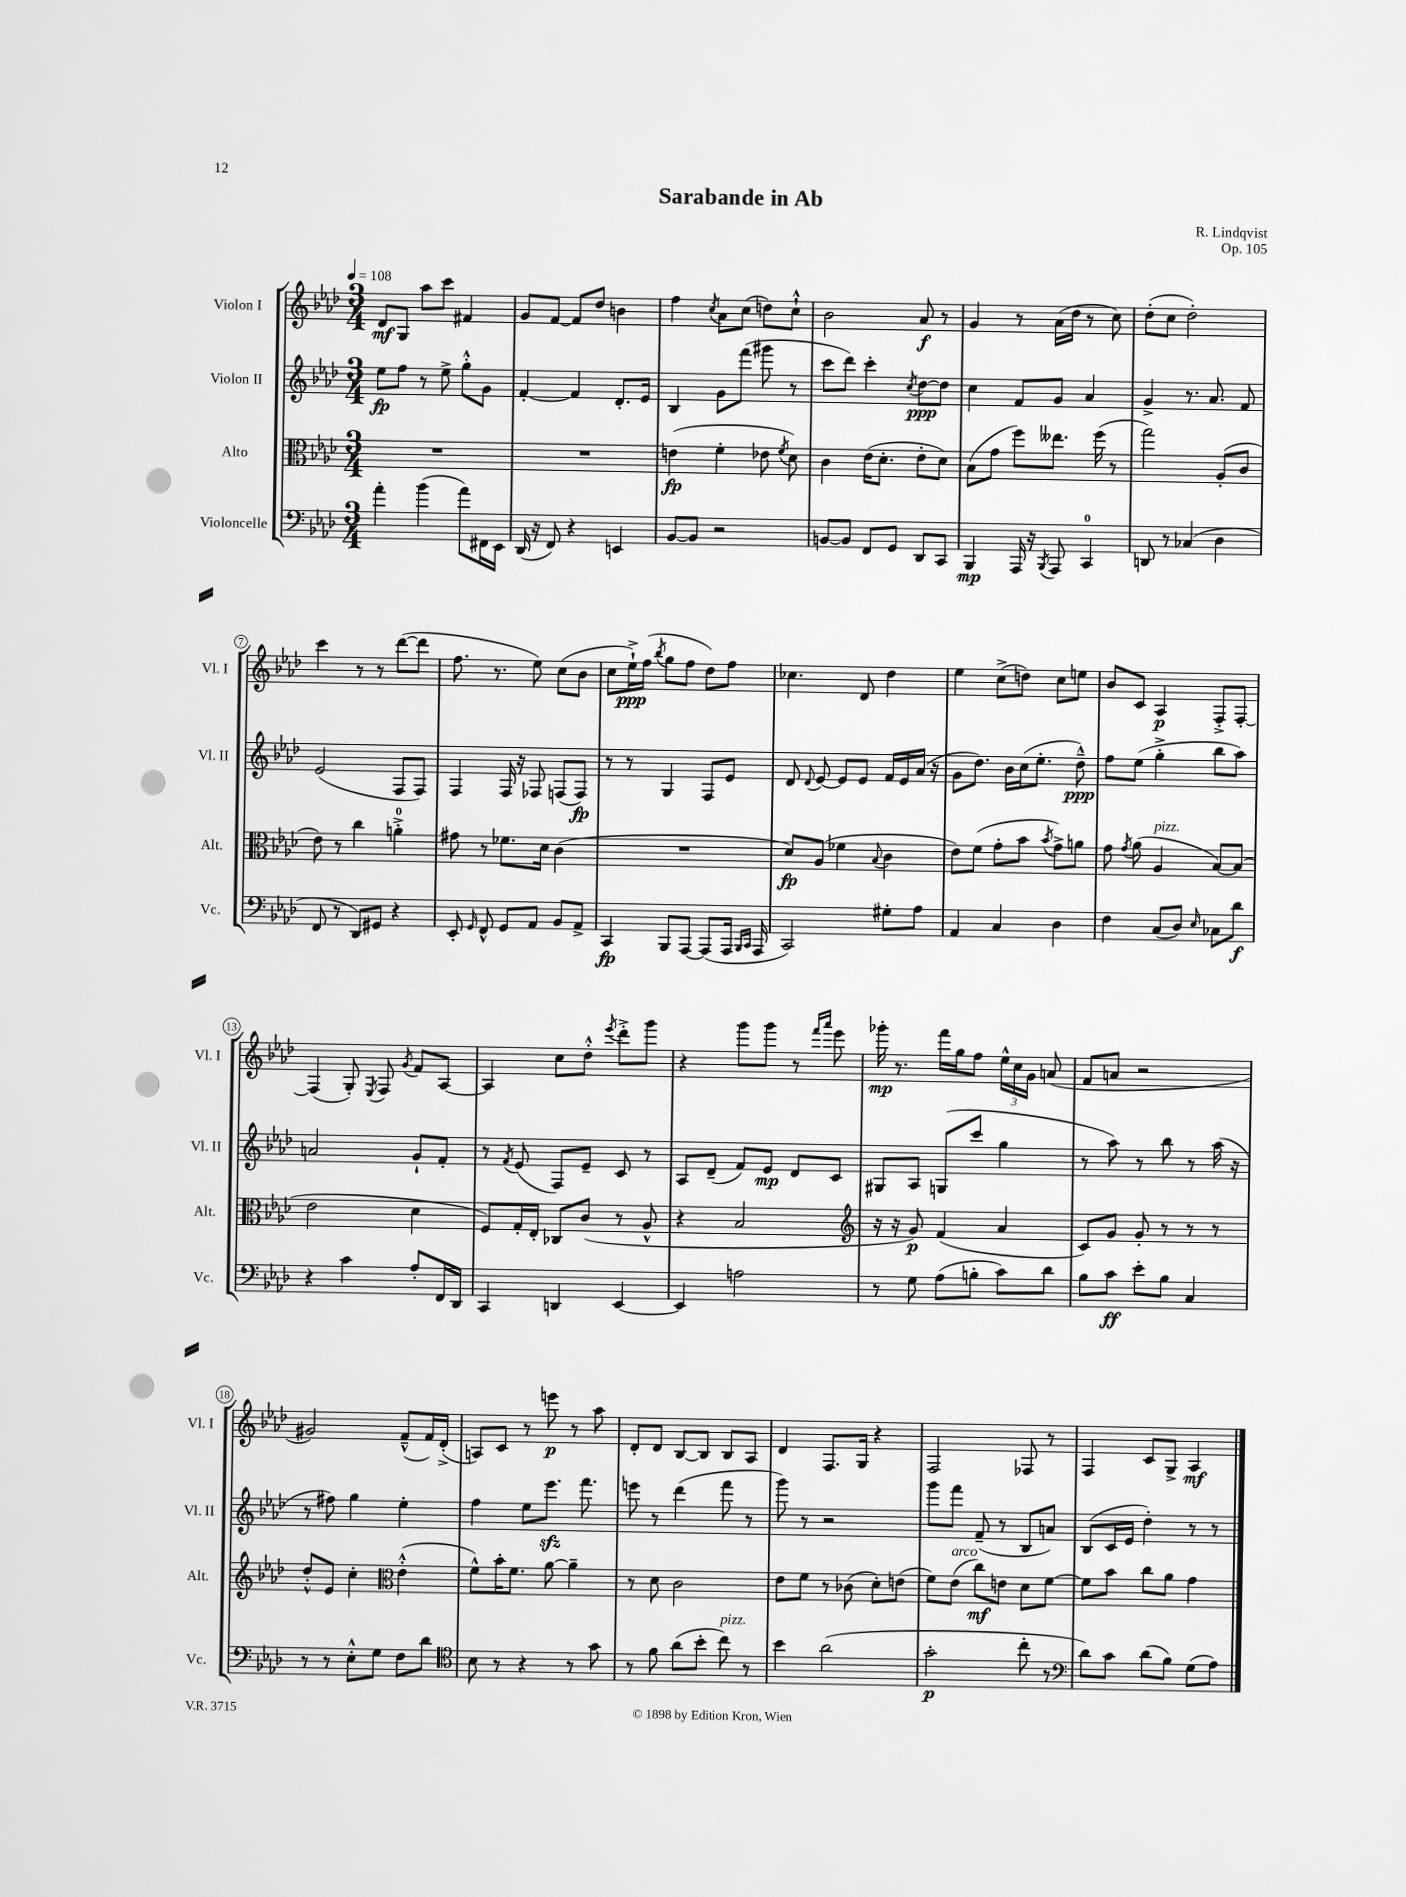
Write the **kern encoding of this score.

**kern	**kern	**kern	**kern
*staff4	*staff3	*staff2	*staff1
*clefF4	*clefC3	*clefG2	*clefG2
*k[b-e-a-d-]	*k[b-e-a-d-]	*k[b-e-a-d-]	*k[b-e-a-d-]
*M3/4	*M3/4	*M3/4	*M3/4
*MM108	*MM108	*MM108	*MM108
4a-'	2.r	8ee-	8d-
.	.	8ff	8G
(4b-	.	8r	8aa-
.	.	8ee-^	8ccc
8a-)	.	8gg'^^	4f#
16FF#	.	8g	.
16EE-	.	.	.
=	=	=	=
(16DD-	2.r	[4f'	8g
16r	.	.	.
8FF)	.	.	[8f
4r	.	4f]	8f]
.	.	.	8dd-
4EE	.	8.d-'	4b
.	.	16e-	.
=	=	=	=
[8BB-	(4e	4B-	4ff
8BB-]	.	.	.
.	.	.	8qcc
2r	4f'	8g	8a-
.	.	(8fff	(8cc
.	8e-	8ggg#	8dd)
.	8qf	.	.
.	8d-)	8r	8cc`^^
=	=	=	=
[8BB	4c	8ccc	2b-
8BB]	.	8ddd-)	.
8FF	(16e-	4ccc'	.
.	8.d-'	.	.
8GG	.	.	.
.	.	8qcc	.
8DD-	8e-'	[8dd-	8a-
8CC	8d-)	8dd-]	8r
=	=	=	=
4BBB-	(8B-	4cc	4g
.	8g	.	.
16AAA-	8ff)	8f	8r
16r	.	.	.
8qBBB-	.	.	.
8AAA-	8.ee--	8g	(16a-
.	.	.	16dd-
4CC	.	4a-	8r
.	(16ff	.	.
.	8r	.	8cc)
=	=	=	=
8DD	2gg)	4g^	(8dd-'
8r	.	.	8cc
(4C-	.	8.r	2dd-')
.	.	8.a-	.
4D-	(8A-'	.	.
.	8c	8f	.
=	=	=	=
8FF	8e-)	(2e-	4ccc
8r	8r	.	.
8DD-)	4cc	.	8r
8GG#	.	.	8r
4r	4a'^	8F	([8ddd-
.	.	8F)	8ddd-]
=	=	=	=
8EE-'	8g#	4F	8.ff
16qqGG	.	.	.
8FF^^	8r	.	.
.	.	.	8.r
8GG	8.f-	16F	.
.	.	16r	.
8AA-	.	8F-	8ee-)
.	16d-	.	.
8BB-	(4c	(8F	(8cc
8AA-^	.	8F)	8b-
=	=	=	=
4CC	2.r	8r	8cc
.	.	8r	16ee-`^)
.	.	.	(16ff
.	.	.	8qbb-
8BBB-	.	4G	8gg
[8AAA-	.	.	8ff
(8AAA-]	.	8F	8dd-)
16AAA-	.	8e-	8ff
16qqBBB-	.	.	.
16qqCC	.	.	.
16AAA-	.	.	.
=	=	=	=
2CC)	8d-)	8d-	4.cc-
.	.	8qqd-	.
.	(8A-	[8e-	.
.	4f-	8e-]	.
.	.	8e-	8d-
.	8qqB-	.	.
8G#'	4c	16f	4dd-
.	.	16e-	.
8A-	.	(16a-	.
.	.	16r	.
=	=	=	=
4AA-	8e-)	8g	4ee-
.	(8f	8.dd-)	.
4C	8g'	.	(8cc^
.	.	16b-	.
.	8b-	(16cc	8dd)
.	.	8.ee-'	.
.	8qb-	.	.
4D-	8g^)	.	8cc
.	8a	8dd-~^^)	8ee
=	=	=	=
4F	8g	8ff	8b-
.	8qg	.	.
.	(8a-	(8ee-	8c
(8C	4A-	4gg'^	4A-
8D-)	.	.	.
16qqE-	.	.	.
8C-	[8B-)	8bb-	8F'^
8d-	(8B-]	8aa-)	[8F'
=	=	=	=
4r	2e-	2a	(4F]
4c	.	.	8G')
.	.	.	8qE-
.	.	.	8F
.	.	.	8qg
8A-'	4d-	8g`	8f
16FF	.	8f'	[8A-
16DD-	.	.	.
=	=	=	=
4CC	8F)	8r	4A-]
.	.	8qf	.
.	16G'	(8e-	.
.	16E-'	.	.
4DD	8C-	8F)	8cc
.	(8c	8e-~	8dd-'^^
.	.	.	8qeee-
[4EE-	8r	8c	8ddd-'^
.	8A-^^	8r	8ggg
=	=	=	=
4EE-]	4r	8A-	4r
.	.	(8d-~	.
2A	2B-	8f)	8ggg
.	.	8e-	8ggg
.	.	8d-	8r
.	.	.	16qqfff
.	.	.	16qqaaa-
.	.	8c	8eee-
=	=	=	=
*	*clefG2	*	*
8r	16r	8G#	16ggg-'
.	16r	.	8.r
8G	8g)	8A-	.
(8A-	(4f	(8G	16fff
.	.	.	16gg
8B'	.	8ccc	8ff
8c)	4a-	4gg	24ee-^^
.	.	.	24cc
.	.	.	24g
8d-	.	.	(8a
=	=	=	=
8B-	8c)	8r	8f
8c	8g	8aa-)	8a
8e-'	8g'	8r	2r
8B-	8r	8bb-	.
4C	8r	8r	.
.	8r	(16aa-	.
.	.	16r	.
=	=	=	=
8r	8dd-'^^	8r	2g#)
8r	8e-	8ff#)	.
8E-'^^	4cc'	4gg	.
8G	.	.	.
*	*clefC3	*	*
8F	(4e-'^^	4ee-'	(8f~^^
8d-	.	.	16f)
.	.	.	(16d-'^
=	=	=	=
*clefC4	*	*	*
8B-	8f^^)	4ff	8A)
8r	16b-'	.	8c
.	8.f	.	.
4r	.	8ee-	8r
.	[8a-	8.eee-	8eee
8r	4a-~]	.	8r
.	.	8.fff	.
8g	.	.	8aa-
=	=	=	=
8r	8r	8eee	8d-'
8f	8d-	8r	8d-
(8a-	2c	(4ddd-	[8B-
8b-'	.	.	8B-]
8cc)	.	8fff	8B-
8r	.	8r	8A-
=	=	=	=
4b-	8e-	8ggg)	4d-
.	8f	8r	.
(2a-	8r	2r	8.F
.	(8c-	.	.
.	.	.	16G
.	8d-')	.	4r
.	(8e	.	.
=	=	=	=
2g'	8f)	8ggg	2F
.	(8e-	8fff	.
.	8cc)	(8f~	.
.	8e	8r	.
8cc'	8d-	8B-	8F-
8r	[8f	8a)	8r
=	=	=	=
*clefF4	*	*	*
8d-)	8f]	(8B-	4F
8c	8b-	16c	.
.	.	16e-	.
(8d-	8cc	4dd-')	8c
8B-)	8a-	.	8G^
(8G	4g	8r	4A-
8A-)	.	8r	.
==	==	==	==
*-	*-	*-	*-
